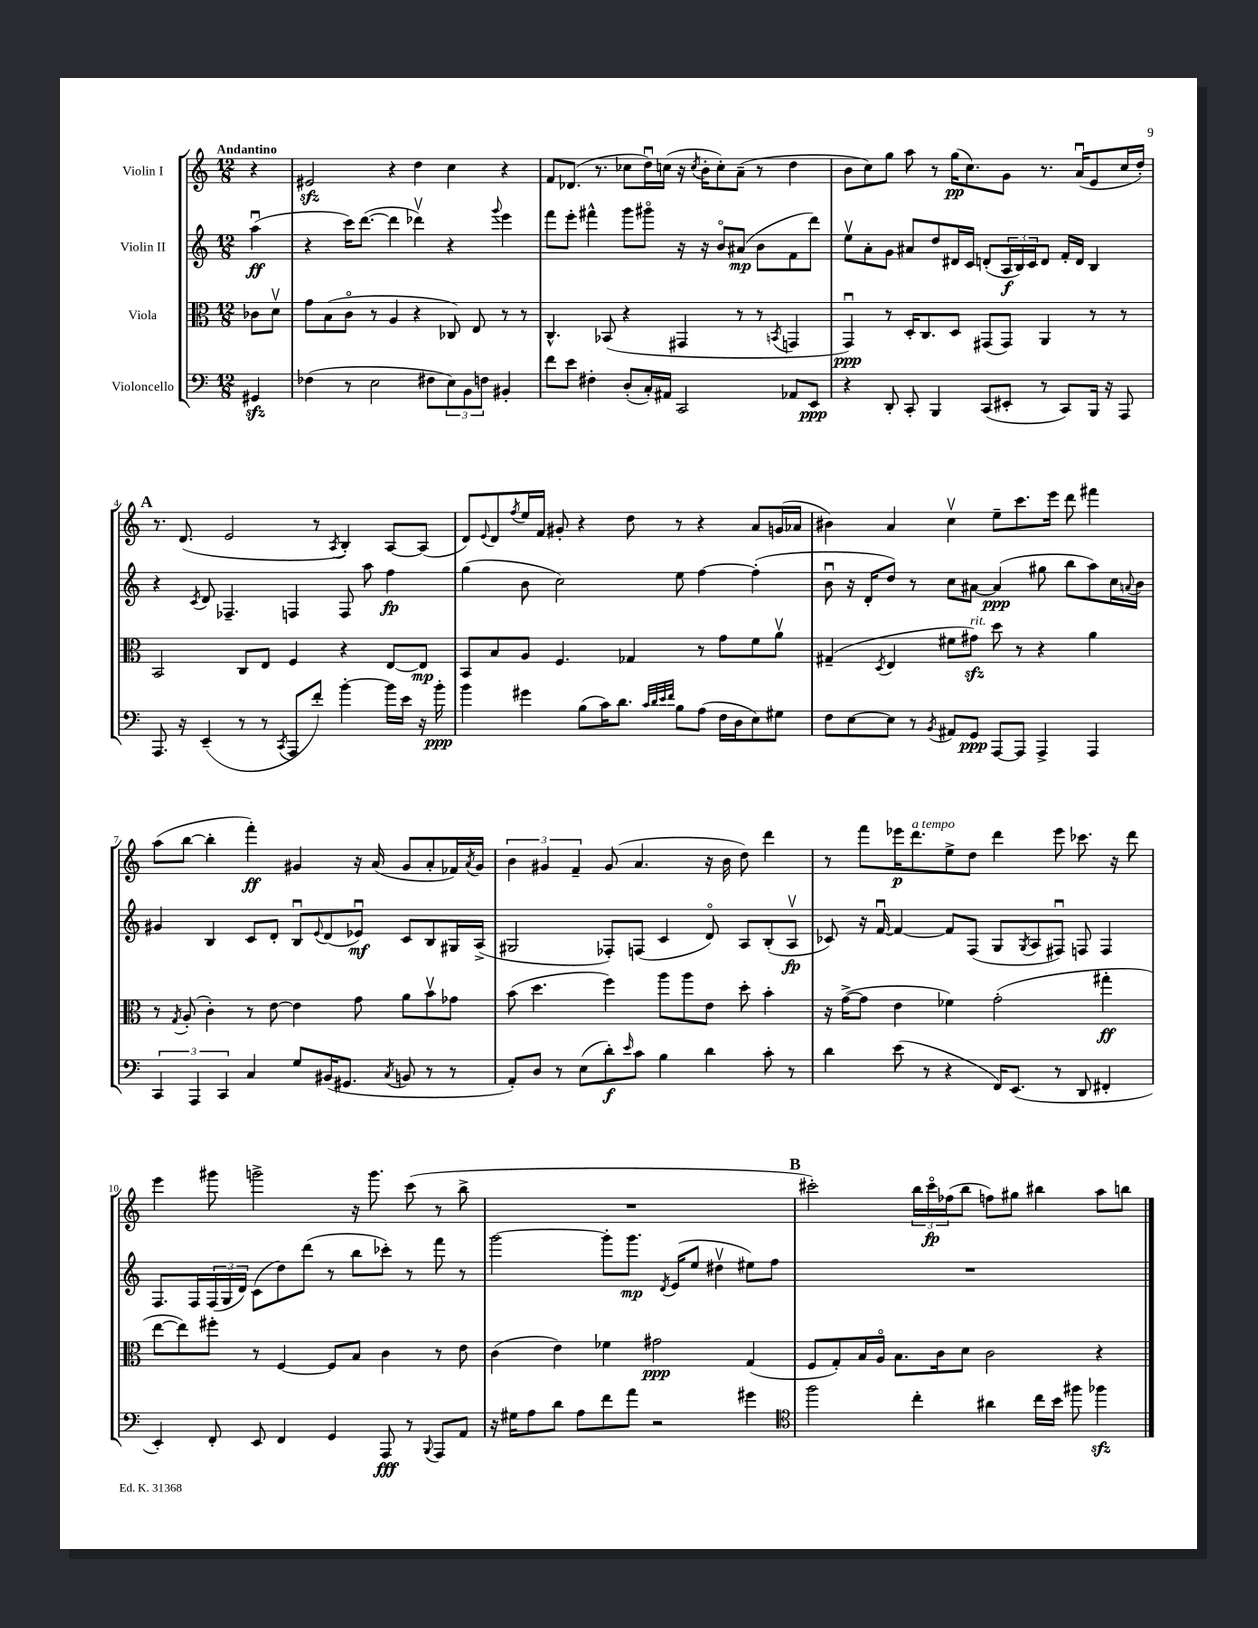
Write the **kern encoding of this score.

**kern	**kern	**kern	**kern
*staff4	*staff3	*staff2	*staff1
*clefF4	*clefC3	*clefG2	*clefG2
*k[]	*k[]	*k[]	*k[]
*M12/8	*M12/8	*M12/8	*M12/8
4GG#	8c-	(4aau	4r
.	8dv	.	.
=	=	=	=
(4F-	8g	4r	2e#
.	(8B	.	.
8r	8co	16ccc)	.
.	.	([8.ddd	.
2E	8r	.	.
.	4A	4ddd]	4r
.	4r	4ddd-v)	4dd
8F#	.	.	.
12E)	8C-)	4r	4cc
12BB	.	.	.
.	8E	.	.
12F	.	.	.
.	.	8qqggg	.
4BB#'	8r	4eee	4r
.	8r	.	.
=	=	=	=
8f	4.C^^	8fff	8f
8e	.	8eee'	(8.d-
4F#'	.	4fff#^^	.
.	.	.	8.r
.	(8BB-	.	.
(8D'	4r	8ggg	8cc-
16C')	.	8ggg#o	16ddu)
16AA#	.	.	(16cc
2CC	4GG#	16r	16r
.	.	.	8qcc
.	.	16r	16b'
.	.	8bo	8cc')
.	8r	(8a#	(8a~
.	8r	8b	8r
.	8qBB	.	.
8AA-	4GG	8f	4dd
8EE	.	8ddd)	.
=	=	=	=
4r	4GGu)	8eev	8b
.	.	8a'	8cc)
8DD'	8r	8g	8gg
8CC'	16D'	8a#	8aa
.	8.C	.	.
4BBB	.	8dd	8r
.	8D	16d#	(16gg
.	.	16c	8.cc)
(8CC	(8GG#	(8d'	.
8EE#'	8GG#)	24A	8g
.	.	24B)	.
.	.	24c	.
8r	4AA	8d	8.r
8CC)	.	16f'	.
.	.	16d	(16au
16BBB	8r	4B	8e
16r	.	.	.
8AAA	8r	.	16cc
.	.	.	16dd')
=	=	=	=
8.AAA	2BB	4r	8.r
16r	.	.	(8.d
.	.	8qc	.
(4EE~	.	8d	.
.	.	4.F-~	2e
8r	8C	.	.
8r	8E	.	.
8qCC	.	.	.
8AAA	4F	4F	.
8f')	.	.	8r
.	.	.	8qA
[4b'	4r	8F	4B')
.	.	8aa	.
16b]	[8E	4ff	[8A
16e	.	.	.
16r	8E]	.	(8A]
16b'	.	.	.
=	=	=	=
4b	8BB	(4gg	8d)
.	.	.	8qqe
.	8B	.	8d
.	.	.	8qff
4g#	8A	8b	16ee
.	.	.	16f
.	4.F	2cc)	8g#'
(8B	.	.	4r
16c)	.	.	.
8.d	.	.	.
.	4G-	.	8dd
32qqc	.	.	.
32qqd	.	.	.
32qqe	.	.	.
32qqf	.	.	.
8B	.	8ee	8r
(8A	8r	[4ff	4r
16F	8g	.	.
16D	.	.	.
8E)	8f	(4ff']	8a
8G#	8av	.	(16g
.	.	.	16a-
=	=	=	=
8F	(4G#~	8bu	4b#)
[8E	.	16r	.
.	.	16d'	.
.	8qD	.	.
8E]	4E	8dd)	4a
8r	.	8r	.
8qBB	.	.	.
8AA#	8f#	8cc	4ccv
8GG	8g#)	[8a#	.
[8AAA	8dd	(4a#]	8ee~
8AAA]	8r	.	8.ccc
4AAA^	4r	8gg#	.
.	.	.	16eee
.	.	8bb	8ddd
4AAA	4a	8aa)	4fff#
.	.	16cc	.
.	.	8qqa	.
.	.	16b	.
=	=	=	=
6CC	8r	4g#	(8aa
.	8qG	.	.
.	(8A'	.	[8bb
6AAA	.	.	.
.	4c')	4B	4bb']
6CC	.	.	.
4C	8r	8c	4fff')
.	[8e	8d'	.
8G	4e]	8Bu	4g#
.	.	8qqe	.
(16BB#	.	(8d	.
8.GG#	.	.	.
.	8g	8e-u)	16r
.	.	.	(16a
8qC	.	.	.
8BB	8a	8c	8g#
8r	8bv	8B	8a'
8r	8g-	16G#	16f-)
.	.	.	8qa
.	.	(16A^	16g#
=	=	=	=
8AA')	(8b	2G#	6b
8D	4.dd	.	.
.	.	.	6g#
8r	.	.	.
.	.	.	6f~
(8E	.	.	.
8d')	4ff)	8F-')	(8g#
16qqe	.	.	.
8c	.	(8F	4.a
4B	8aa	4c	.
.	8aa	.	.
4d	8e	8do)	16r
.	.	.	16b
.	8dd'	8A	8dd)
8c'	4b'	(8B'	4ddd
8r	.	8Av	.
=	=	=	=
4d	16r	8c-)	8r
.	([16g^	.	.
.	8g]	16r	8fff
.	.	[16fu	.
(8e	4e	4f_	16eee-
.	.	.	8.ddd
8r	.	.	.
4r	4f-)	8f]	8ee^
.	.	(8F	8dd
16FF)	(2g'	8G	4ddd
(8.EE	.	.	.
.	.	8qG	.
.	.	8A	.
8r	.	8F#u)	8eee-
8DD	.	8F	8.ccc-
4FF#'	4gg#'	4F	.
.	.	.	16r
.	.	.	8ddd
=	=	=	=
4EE')	[8ee	8.F	4eee
.	8ee])	.	.
.	.	16F	.
8FF'	8ff#'	(24F	8ggg#
.	.	24G	.
.	.	24d)	.
8EE	8r	(8c	2ggg^
4FF	[4F	8dd)	.
.	.	(8ddd	.
4GG	8F]	8r	.
.	8B	8bb	16r
.	.	.	8.ggg
8AAA	4c	8ccc-')	.
8r	.	8r	(8ccc
8qqBBB	.	.	.
8AAA	8r	8fff	8r
8AA	8e	8r	8bb^
=	=	=	=
16r	(4c	[2ggg	1.r
16G#	.	.	.
8A	.	.	.
8d	4e)	.	.
8A	.	.	.
8f	4f-	8ggg']	.
8a	.	8.ggg	.
2r	2g#	.	.
.	.	8qd	.
.	.	(16e	.
.	.	8ee	.
.	.	4dd#v	.
4g#	(4G	8ee#)	.
.	.	8ff	.
=	=	=	=
*clefC4	*	*	*
2ff	8F	1.r	2ccc#')
.	8G')	.	.
.	16B	.	.
.	16Ao	.	.
.	8.B	.	.
4cc'	.	.	24bb
.	.	.	24ccc#o
.	16c	.	.
.	.	.	(24ff-
.	8d	.	8bb
4a#	2c	.	8ff)
.	.	.	8gg#
16cc	.	.	4bb#
16b	.	.	.
8ff#	.	.	.
4ff-	4r	.	8aa
.	.	.	8bb
==	==	==	==
*-	*-	*-	*-
